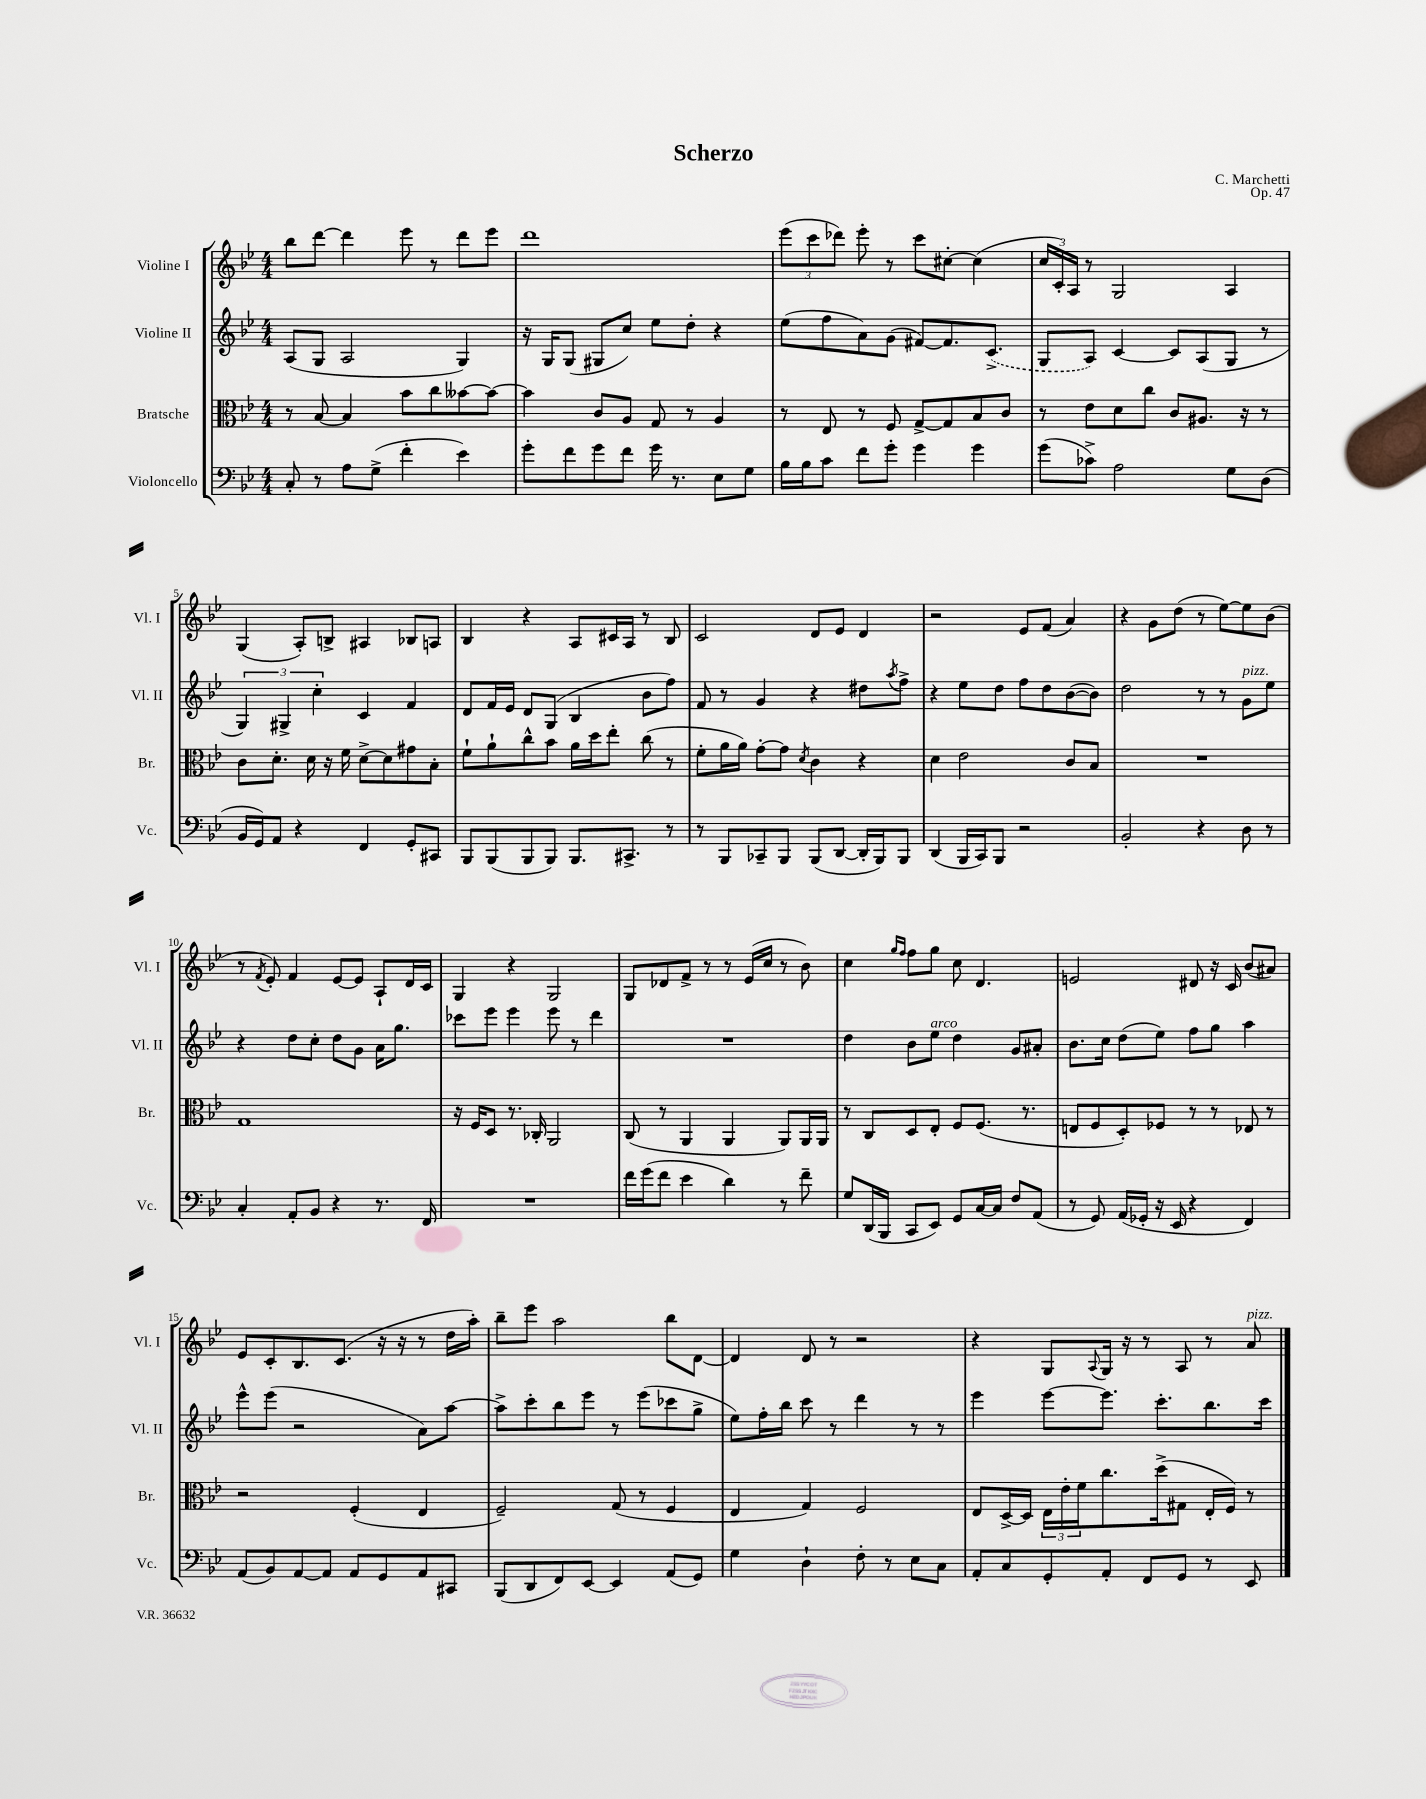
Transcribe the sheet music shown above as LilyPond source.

\header { title = "Scherzo" composer = "C. Marchetti" opus = "Op. 47" }
<<
\new StaffGroup <<
\new Staff = "s0" \with { instrumentName = "Violine I" shortInstrumentName = "Vl. I" } {
    \clef treble \key bes \major \numericTimeSignature \time 4/4
    bes''8 d'''8~ d'''4 ees'''8 r8 d'''8 ees'''8 |
    d'''1 |
    \tuplet 3/2 { ees'''8( c'''8 des'''8) } ees'''8-. r8 c'''8 cis''8~-. cis''4( |
    \tuplet 3/2 { c''16 c'16-.) a16 } r8 g2 a4 |
    g4( a8-.) b8-> ais4 bes8 a8 |
    bes4 r4 a8 cis'16 a16 r8 bes8 |
    c'2 d'8 ees'8 d'4 |
    r2 ees'8 f'8( a'4) |
    r4 g'8 d''8( r8 ees''8~) ees''8 bes'8( |
    r8 \acciaccatura { f'8 } ees'8-.) f'4 ees'8~ ees'8 a8-! d'16 c'16 |
    g4 r4 g2 |
    g8 des'8 f'8-> r8 r8 ees'16( c''16 r8 bes'8) |
    c''4 \grace { g''16 f''16 } f''8 g''8 c''8 d'4. |
    e'2 dis'8 r16 c'16 bes'8( ais'8) |
    ees'8 c'8-. bes8. c'8.( r16 r16 r8 d''16 a''16-.) |
    bes''8-- ees'''8 a''2 bes''8 d'8~ |
    d'4 d'8 r8 r2 |
    r4 g8 \appoggiatura { a8 } g16 r16 r8 a8 r8 a'8^\markup { \italic "pizz." } \bar "|." |
}
\new Staff = "s1" \with { instrumentName = "Violine II" shortInstrumentName = "Vl. II" } {
    \clef treble \key bes \major \numericTimeSignature \time 4/4
    a8( g8 a2 g4) |
    r16 g16 g8( gis8 c''8) ees''8 d''8-. r4 |
    ees''8( f''8 a'8) g'8( fis'8~) fis'8. \once \slurDashed c'8.->( |
    g8 a8) c'4~ c'8 a8( g8 r8 |
    \tuplet 3/2 { g4) gis4-> c''4-. } c'4 f'4 |
    d'8 f'16 ees'16 d'8 g8( bes4 bes'8 f''8) |
    f'8 r8 g'4 r4 dis''8 \acciaccatura { a''8 } f''8-> |
    r4 ees''8 d''8 f''8 d''8 bes'8~( bes'8) |
    d''2 r8 r8 g'8^\markup { \italic "pizz." } ees''8 |
    r4 d''8 c''8-. d''8 g'8 a'16 g''8. |
    ces'''8 ees'''8 ees'''4 ees'''8 r8 d'''4 |
    R1 |
    d''4 bes'8 ees''8^\markup { \italic "arco" } d''4 g'8 ais'8-. |
    bes'8. c''16 d''8( ees''8) f''8 g''8 a''4 |
    ees'''8-^ ees'''8( r2 a'8) a''8~ |
    a''8-> c'''8-. bes''8 ees'''8 r8 ees'''8( ces'''8 g''8-> |
    ees''8) f''16-. bes''16 c'''8 r8 d'''4 r8 r8 |
    ees'''4 ees'''8~ ees'''8. c'''8.-. bes''8. c'''16 \bar "|." |
}
\new Staff = "s2" \with { instrumentName = "Bratsche" shortInstrumentName = "Br." } {
    \clef alto \key bes \major \numericTimeSignature \time 4/4
    r8 bes8~ bes4 bes'8 c''8 beses'8~ beses'8~ |
    beses'4 c'8 a8 g8 r8 a4 |
    r8 ees8 r8 f8 g8~-> g8 bes8 c'8 |
    r8 ees'8 d'8 c''8 c'8 ais8. r16 r8 |
    c'8 d'8.-. d'16 r16 f'16 d'8~-> d'8 gis'8 bes8-. |
    f'8-! a'8-! c''8-^ bes'8 a'16 d''16 ees''8-. c''8( r8 |
    f'8-. a'16 a'16) g'8~-. g'8 \acciaccatura { d'8 } c'4 r4 |
    d'4 ees'2 c'8 bes8 |
    R1 |
    g1 |
    r16 f16 d8 r8. ces16-. a,2 |
    c8( r8 a,4 a,4 a,8) a,16 a,16 |
    r8 c8 d8 ees8-. f8 f8.( r8. |
    e8 f8 d8-.) fes8 r8 r8 ees8 r8 |
    r2 f4-.( ees4 |
    f2--) g8( r8 f4 |
    ees4 g4) f2 |
    ees8 d16~-> d16 \tuplet 3/2 { ees16 ees'16-. f'16 } c''8. d''16->( gis8 ees16-. f16) r8 \bar "|." |
}
\new Staff = "s3" \with { instrumentName = "Violoncello" shortInstrumentName = "Vc." } {
    \clef bass \key bes \major \numericTimeSignature \time 4/4
    c8-. r8 a8 g8->( f'4-. ees'4) |
    g'8-. f'8 g'8 f'8 g'16 r8. ees8 g8 |
    bes16 bes16 c'8 f'8 g'8-. g'4 g'4 |
    g'8( ces'8->) a2 g8 d8( |
    bes,16 g,16) a,8 r4 f,4 g,8-. cis,8 |
    bes,,8 bes,,8( bes,,8 bes,,8) bes,,8. cis,8.-> r8 |
    r8 bes,,8 ces,8-- bes,,8 bes,,8( d,8~ d,16-. bes,,16) bes,,8 |
    d,4( bes,,16 c,16) bes,,8 r2 |
    bes,2-. r4 d8 r8 |
    c4-. a,8-. bes,8 r4 r8. f,16 |
    R1 |
    f'16 g'16( f'8 ees'4 d'4) r8 f'8-- |
    g8 d,16( bes,,16 c,8 ees,8) g,8 c16~ c16 f8 a,8( |
    r8 g,8) a,16( ges,16-. r16 ees,16 r4 f,4) |
    a,8( bes,8) a,8~ a,8 a,8 g,8 a,8 cis,8 |
    bes,,8( d,8 f,8) ees,8~ ees,4 a,8( g,8) |
    g4 d4-! f8-. r8 ees8 c8 |
    a,8-. c8 g,8-. a,8-. f,8 g,8 r8 ees,8 \bar "|." |
}
>>
>>
